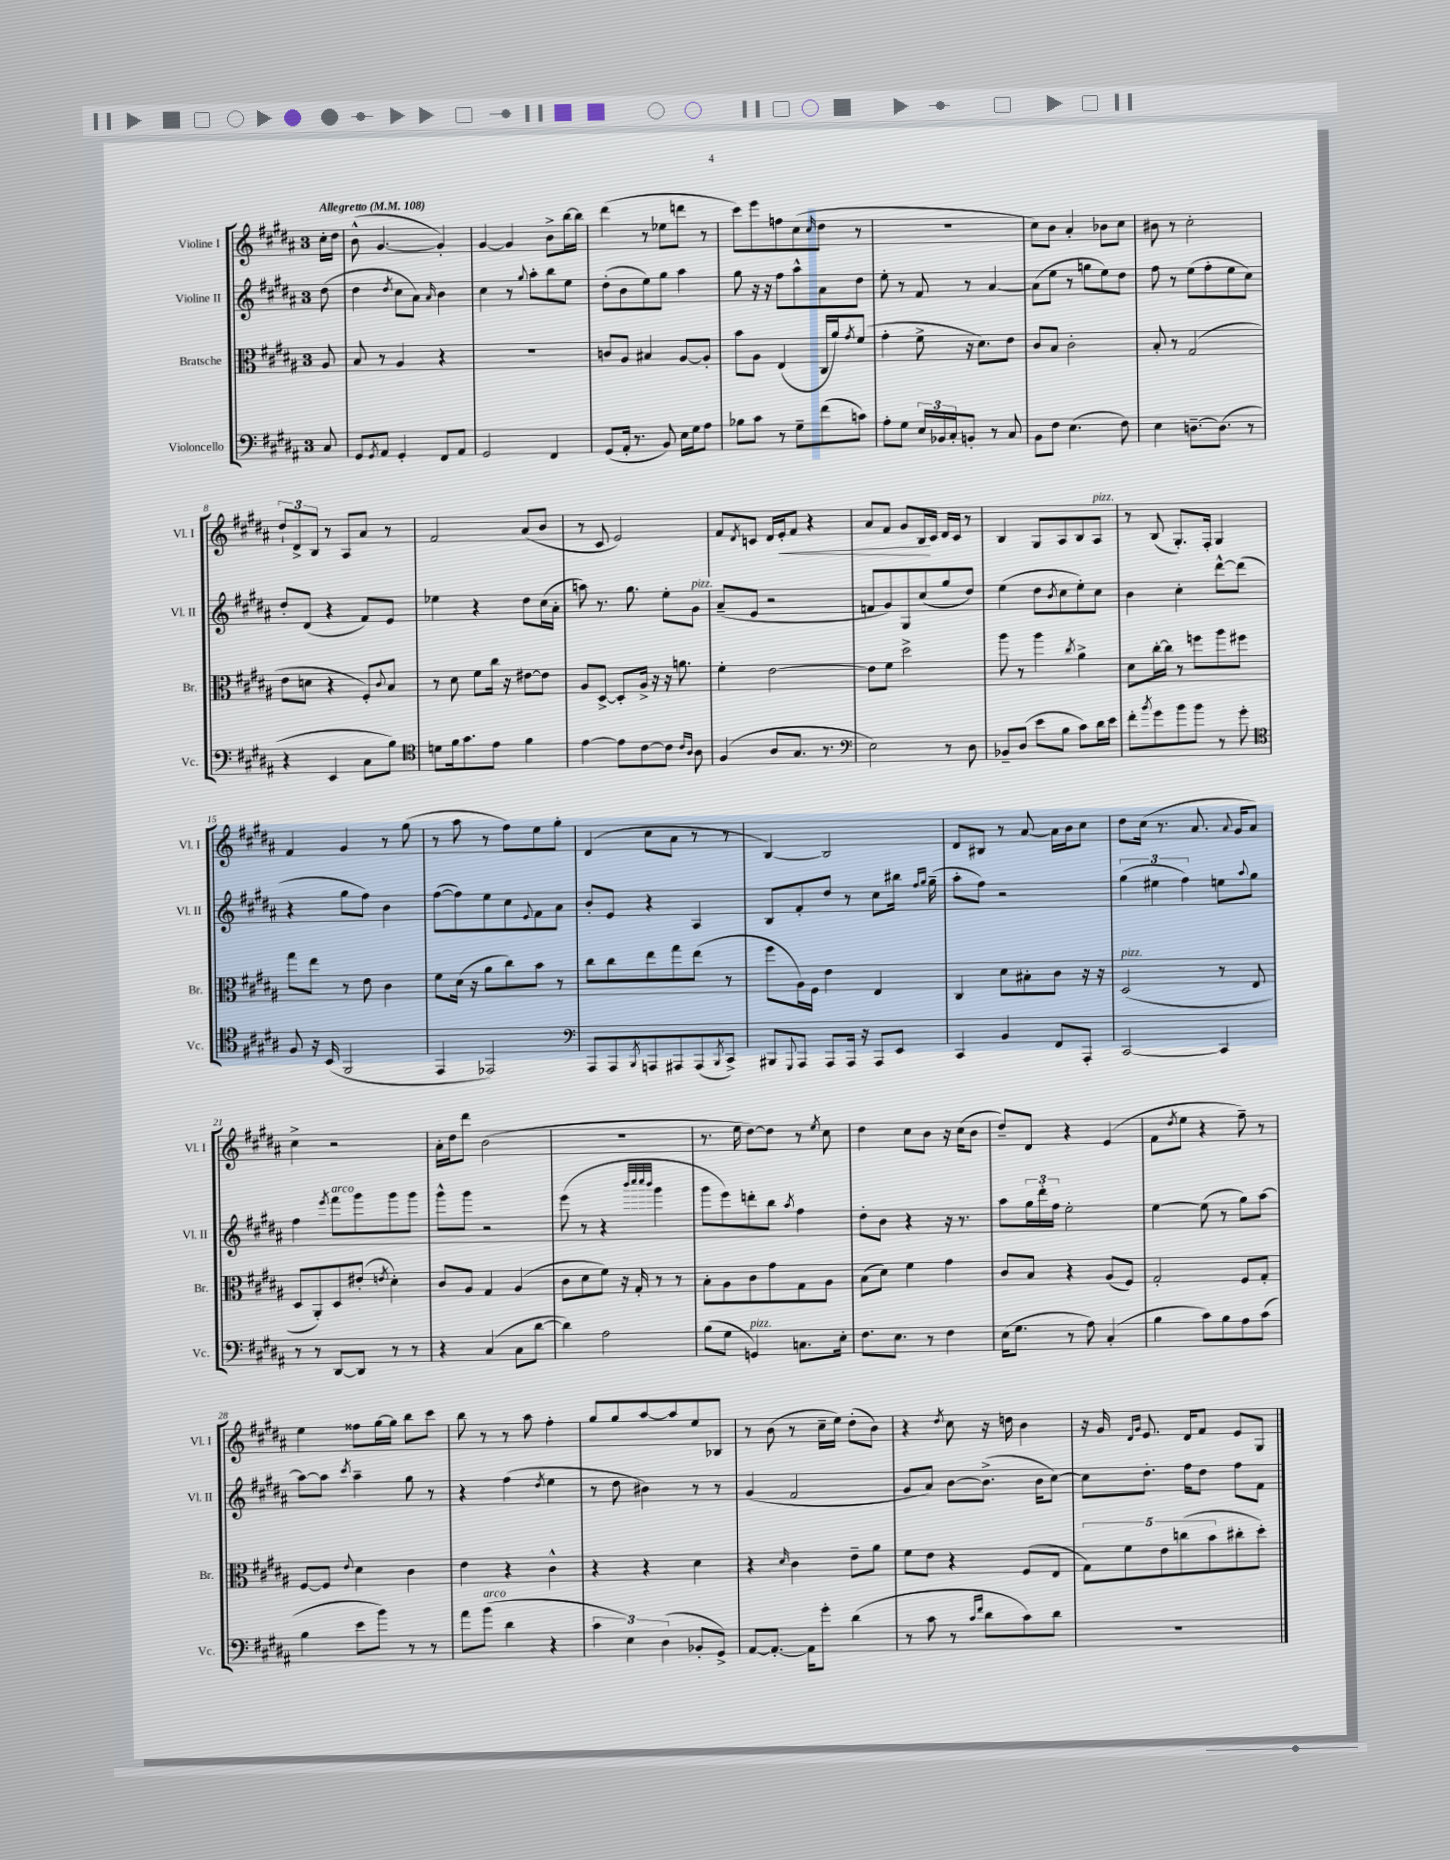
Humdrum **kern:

**kern	**kern	**kern	**kern	**dynam
*part4	*part3	*part2	*part1	*part1
*staff4	*staff3	*staff2	*staff1	*staff1
*I"Violoncello	*I"Bratsche	*I"Violine II	*I"Violine I	*
*I'Vc.	*I'Br.	*I'Vl. II	*I'Vl. I	*
*clefF4	*clefC3	*clefG2	*clefG2	*
*k[f#c#g#d#a#]	*k[f#c#g#d#a#]	*k[f#c#g#d#a#]	*k[f#c#g#d#a#]	*
*M3/4	*M3/4	*M3/4	*M3/4	*
*MM108	*MM108	*MM108	*MM108	*
=	=	=	=	=
!	!	!	!LO:TX:a:B:t=Allegretto	!
8C#/	8A#/	(8dd#\	16cc#'\LL	.
.	.	.	16dd#\JJ	.
=1	=1	=1	=1	=1
8GG#/L	8B/	4dd#\	(8b^^\	.
8qGG#/	.	.	.	.
8AA#/J	8r	.	[4.g#/	.
.	.	8qdd#/	.	.
4GG#'/	4A#/	8cc#\L	.	.
.	.	8a#\J)	.	.
.	.	16qqa#/	.	.
8FF#/L	4r	4b\	4g#'/])	.
8AA#/J	.	.	.	.
=2	=2	=2	=2	=2
2GG#/	2.r	4cc#\	[4g#/	.
.	.	8r	4g#/]	.
.	.	8qqgg#/	.	.
.	.	8aa#'\L	.	.
4FF#/	.	8bb\	8b^\L	.
.	.	8ee\J	[16bb\L	.
.	.	.	16bb\JJ]	.
=3	=3	=3	=3	=3
(8GG#/L	8cn/L	(8dd#'\L	(4ddd#\	.
16AA#'/Jk	8A#/J	8b\	.	.
8.r	.	.	.	.
.	4B#X/	8ee\)	8r	.
8BB/)	.	8gg#\J	8ee-X\L	.
16E\LL	[8A#/L	4aa#\	8dddn\J	.
16G#\J	.	.	.	.
8A#\J	8A#'/J]	.	8r	.
=4	=4	=4	=4	=4
8B-X\L	8b\L	8gg#\	8ccc#\L)	.
8c#\J	8A#\J	16r	8eee\	.
.	.	16r	.	.
8r	(4E/	8ff#\L	8ffn\	.
8G#~\L	.	8aa#^^\	(8cc#\	.
.	.	.	16qqcc#/	.
(8f#\	16C#/LL	8a#\	8dd#\J	.
.	16a#/J)	.	.	.
.	8qg#/	.	.	.
8cn\J)	(8f#/J	8dd#\J	8r	.
=5	=5	=5	=5	=5
8A#'\L	4g#'\	8ee'\	2.r	.
8G#\J	.	8r	.	.
24E/LL	8f#^\	8f#/	.	.
24BB-X/	.	.	.	.
24C#'/J	.	.	.	.
8BBn'/J	16r	8r	.	.
.	8.d#\L)	.	.	.
8r	.	[4a#/	.	.
8C#/	8e\J	.	.	.
=6	=6	=6	=6	=6
8BB\L	8c#/L	(8a#\L]	8cc#\L)	.
8F#\J	8B/J	8ee\J	8b\J	.
(4.E\	2c#'\	8r	4a#'/	.
.	.	8ggn\L	.	.
.	.	8ee\)	8b-X\L	.
8F#\)	.	8dd#\J	8cc#\J	.
=7	=7	=7	=7	=7
4E\	8B'/	8ff#\	8b#X\	.
.	8r	8r	8r	.
[8.Dn~\L	(2G#/	(8ee\L	2cc#'\	.
.	.	8ff#'\	.	.
(8.D\J]	.	.	.	.
.	.	8ee\	.	.
8r	.	8cc#\J)	.	.
!!LO:LB:g=z
=8	=8	=8	=8	=8
4r	8e\L	8dd#'/L	12dd#`/L	.
.	.	.	12d#^/	.
.	8dn\J	(8d#/J	.	.
.	.	.	12B/J	.
4EE/	4r	4r	8r	.
.	.	.	8A#/L	.
8C#\L	8F#'/L)	8f#/L)	8a#/J	.
.	8qqc#/	.	.	.
8B\J)	8B/J	8e/J	8r	.
=9	=9	=9	=9	=9
*clefC4	*	*	*	*
8dn\L	8r	4ee-X\	2f#/	.
16f#\k	8d#\	.	.	.
8.g#\	.	.	.	.
.	8f#\L	4r	.	.
8e\J	16cc#\Jk	.	.	.
.	16r	.	.	.
4f#\	[8e#X\L	8dd#\L	(8a#/L	.
.	8e#\J]	(16cc#\L	8b/J	.
.	.	16a#'\JJ	.	.
=10	=10	=10	=10	=10
[4e\	8A#/L	8aan\)	8r	.
.	[8D#^/J	8.r	8c#/	.
8e\L]	8D#'/L]	.	2e/)	.
.	.	8.gg#\	.	.
[8c#\	16A#^/Jk	.	.	.
.	16r	.	.	.
8c#\J]	16r	8ee'\L	.	.
.	8.an\	.	.	.
16qqc#/LL	.	.	.	.
16qqA#/JJ	.	.	.	.
!	!	!LO:TX:a:i:t=pizz.	!	!
8A#\	.	8g#\J	.	.
=11	=11	=11	=11	=11
(4F#/	4f#'\	(8a#~/L	8f#/L	.
.	.	.	8qd#/	.
.	.	8e/J	8cn/J	.
8A#/L	[2e\	2r	16d#/LL	.
!	!	!	!	!LO:HP:b
.	.	.	16e'/J	<
8.G#/J	.	.	8f#/J	.
.	.	.	4r	.
8.r	.	.	.	.
=12	=12	=12	=12	=12
*clefF4	*	*	*	*
2E\)	8e\L]	8fn/L	8a#/L	.
.	8f#\J	8g#/)	8f#/J	.
.	2dd#^\	8G#/	8g#/L	.
.	.	(8cc#/	16B/L	.
.	.	.	16c#/JJ	[
8r	.	8gg#/	16d#/LL	.
.	.	.	16c#/JJ	.
8D#\	.	8dd#/J)	8r	.
=13	=13	=13	=13	=13
8BB-X~/L	8aa#\	(4ee\	4B/	.
(8D#/J	8r	.	.	.
8e\L	4aa#\	8dd#\L	8G#/L	.
.	.	8qb/	.	.
8B\J	.	8cc#\	8A#/	.
.	8qcc#/	.	.	.
8c#\L)	4a#^\	8ee'\)	8B/	.
!	!	!	!LO:TX:a:i:t=pizz.	!
16d#\L	.	8cc#\J	8A#/J	.
16e\JJ	.	.	.	.
=14	=14	=14	=14	=14
8f#'\L	8d#\L	4b\	8r	.
8qb/	.	.	.	.
8g#\	[16cc#'\L	.	(8B/	.
.	16cc#\JJ]	.	.	.
8b\	8r	4cc#'\	8.G#'/L)	.
8b\J	8ffn\L	.	.	.
.	.	.	16F#'/Jk	.
8r	8aa#\	[8ddd#^^\L	4G#/	.
8g#'\	8ff#X\J	(8ddd#\J]	.	.
!!LO:LB:g=z
=15	=15	=15	=15	=15
*clefC4	*	*	*	*
8F#/	8gg#\L	4r	4f#/	.
16r	8ee\J	.	.	.
(16BB/	.	.	.	.
2FF#/	8r	8gg#\L	4g#/	.
.	8e\	8ff#\J)	.	.
.	4c#\	4b\	8r	.
.	.	.	(8gg#\	.
=16	=16	=16	=16	=16
4EE/	8f#\L	([8ff#\L	8r	.
.	(16d#\Jk	8ff#\])	8aa#\	.
.	16r	.	.	.
2EE-X/)	8a#\L	8ee\	8r	.
.	8cc#\)	8cc#\	8ff#\L)	.
.	.	8qqe/	.	.
.	8b\J	8f#\	8ee\	.
.	8r	8a#\J	8gg#'\J	.
=17	=17	=17	=17	=17
*clefF4	*	*	*	*
8AAA#/L	8cc#\L	8b'/L	(4d#/	.
8AAA#/	8cc#\	8e/J	.	.
8qBBB/	.	.	.	.
8AAAn/	8ee\	4r	8cc#\L	.
8AAA#X/	8gg#\	.	8a#\J	.
(8AAA#/	(8ee\J	4A#/	8r	.
8qBBB/	.	.	.	.
8CC#^/J)	8r	.	8r	.
=18	=18	=18	=18	=18
8BBB#X/L	8ff#\L	8B/L	[4B/)	.
8qqGGG#/	.	.	.	.
8AAA#/J	16A#\L)	8f#'/	.	.
.	16F#\JJ	.	.	.
8AAA#/L	4e\	8dd#/J	2B/]	.
16AAA#/Jk	.	8r	.	.
16r	.	.	.	.
8AAA#/L	4E/	8cc#\L	.	.
8EE/J	.	16bb#X\Jk	.	.
.	.	16qqff#/LL	.	.
.	.	16qqgg#/JJ	.	.
.	.	(16gg#~\	.	.
=19	=19	=19	=19	=19
4CC#/	4C#/	8aa#'\L	8d#/L	.
.	.	8ff#\J)	8B#X/J	.
4BB/	8d#\L	2r	8r	.
.	8B#X'\	.	[8a#/	.
8FF#/L	8c#\J	.	16a#\LL]	.
.	.	.	16b\J	.
8AAA#'/J	16r	.	8cc#\J	.
.	16r	.	.	.
=20	=20	=20	=20	=20
!	!LO:TX:a:i:t=pizz.	!	!	!
[2CC#/	(2D#/	(6gg#\	8dd#\L	.
.	.	.	(16cc#\Jk	.
.	.	6ee#X\	.	.
.	.	.	8.r	.
.	.	6ff#\)	.	.
.	.	.	8.a#/	.
4CC#/]	8r	8een\L	.	.
.	.	.	8qqa#/	.
.	.	.	16g#/KL	.
.	.	8qqaa#/	.	.
.	8E/	8gg#\J	8a#/J)	.
!!LO:LB:g=z
=21	=21	=21	=21	=21
8r	8D#/L	4ff#\	4cc#^\	.
8r	8AA#'/)	.	.	.
.	.	8qeee/	.	.
!	!	!LO:TX:a:i:t=arco	!	!
[8DD#/L	8D#/	8fff#\L	2r	.
8DD#/J]	(8e#X'/J	8ggg#\	.	.
.	8qen/	.	.	.
8r	4d#'\)	8ggg#\	.	.
8r	.	8ggg#\J	.	.
=22	=22	=22	=22	=22
4r	8c#/L	8ggg#^^\L	16a#'\LL	.
.	.	.	16dd#\J	.
.	8A#/J	8ggg#\J	8ddd#\J	.
(4C#/	4G#/	2r	(2b\	.
8C#\L	(4A#/	.	.	.
[8d#\J	.	.	.	.
=23	=23	=23	=23	=23
4d#\])	8c#\L	(8eee\	2.r	.
.	8d#\	8r	.	.
2A#\	8f#\J)	4r	.	.
.	16r	.	.	.
.	16G#'/	.	.	.
.	.	32qqbbb/LLL	.	.
.	.	32qqcccc#/	.	.
.	.	32qqcccc#/	.	.
.	.	32qqbbb/JJJ	.	.
.	8r	4ggg#\	.	.
.	8r	.	.	.
=24	=24	=24	=24	=24
(8B\L	8B'\L	8ggg#\L	8.r	.
8G#\J	8A#\	8eee\)	.	.
.	.	.	16ee\	.
!LO:TX:a:i:t=pizz.	!	!	!	!
4GGn/)	8c#\	8dddn'\	[8dd#\L)	.
.	8g#\	8bb\J	8dd#\J]	.
.	.	8qaa#/	.	.
8.Cn\L	8G#\	4ff#\	8r	.
.	.	.	8qee/	.
.	8A#\J	.	8cc#\	.
16E'\Jk	.	.	.	.
=25	=25	=25	=25	=25
8.F#\L	(8B\L	8dd#'\L	4dd#\	.
.	8d#\J)	8b\J	.	.
8.E\J	.	.	.	.
.	4f#\	4r	8cc#\L	.
8r	.	.	8b\J	.
4F#\	4g#\	16r	16r	.
.	.	8.r	(16cc#\KL	.
.	.	.	8b\J	.
=26	=26	=26	=26	=26
(16E\KL	8c#/L	8aa#\L	8dd#~/L)	.
8.G#\J	.	.	.	.
.	8B/J	24gg#\L	8d#/J	.
.	.	24ddd#'\	.	.
.	.	24ff#\JJ	.	.
8r	4r	2ee'\	4r	.
8A#\)	.	.	.	.
(4C#'/	(8A#/L	.	(4e/	.
.	8F#/J)	.	.	.
=27	=27	=27	=27	=27
4B\	2G#'/	[4ee\	8f#\L	.
.	.	.	8qdd#/	.
.	.	.	8ee\J	.
8c#\L)	.	(8ee\]	4r	.
8B\	.	8r	.	.
8A#\	8F#/L	8gg#\L)	8ff#~\)	.
(8c#\J	8G#'/J	[8aa#\J	8r	.
!!LO:LB:g=z
=28	=28	=28	=28	=28
4B\	[8F#/L	8aa#\L_	4ee\	.
.	8F#/J]	8aa#\J]	.	.
.	8qqe/	8qccc#/	.	.
8e\L	4d#\	4aa#~\	8ff##X\L	.
8b\J)	.	.	[16gg#\L	.
.	.	.	16gg#\JJ]	.
8r	4c#\	8gg#\	8bb\L	.
8r	.	8r	8ccc#\J	.
=29	=29	=29	=29	=29
8a#\L	4e\	4r	8bb\	.
!LO:TX:a:i:t=arco	!	!	!	!
(8b\J	.	.	8r	.
4d#\	4r	(4ff#\	8r	.
.	.	.	8aa#\	.
.	.	8qdd#/	.	.
4r	4c#^^\	4ee\	4ff#'\	.
=30	=30	=30	=30	=30
6c#\	4r	8r	8gg#/L	.
.	.	8dd#\	8gg#/	.
6E\)	.	.	.	.
.	4r	4b#X\)	[8aa#/	.
(6D#\	.	.	.	.
.	.	.	8aa#/]	.
8BB-X'/L	4d#\	8r	8ee/	.
8GG#^/J)	.	8r	8B-X/J	.
=31	=31	=31	=31	=31
[8AA#/L	4r	(4g#/	8r	.
8.AA#'/J_	.	.	(8b\	.
.	16qqd#/	.	.	.
.	4c#\	2f#/	8r	.
16AA#\KL]	.	.	.	.
8g#'\J	.	.	16cc#~\LL	.
.	.	.	16ee\JJ)	.
(4d#\	8e~\L	.	(8dd#'\L	.
.	8a#\J	.	8b\J)	.
=32	=32	=32	=32	=32
8r	8f#\L	8g#/L	4r	.
8c#\	8e\J	8a#/J)	.	.
.	.	.	8qdd#/	.
8r	4r	[8b\L	8cc#\	.
16qqc#/LL	.	.	.	.
16qqf#/JJ	.	.	.	.
8d#\L	.	(8.b^\J]	16r	.
.	.	.	16ddn\	.
8c#\)	(8F#/L	.	4b\	.
.	.	16b\KL	.	.
8d#\J	8E/J	[8cc#\J)	.	.
=33	=33	=33	=33	=33
2.r	10G#\L)	8cc#\L]	16r	.
.	.	.	16g#/	.
.	10f#\	.	.	.
.	.	.	16qqd#/LL	.
.	.	.	16qqg#/JJ	.
.	.	8.dd#'\J	8.e/	.
.	10e\	.	.	.
.	(10ccn\	.	.	.
.	.	16ff#\KL	16d#/KL	.
.	.	8dd#\J	8f#/J	.
.	10b\	.	.	.
.	8cc#X'\	8ff#\L	8e/L	.
.	8dd#'\J)	8f#\J	8G#/J	.
==	==	==	==	==
*-	*-	*-	*-	*-
